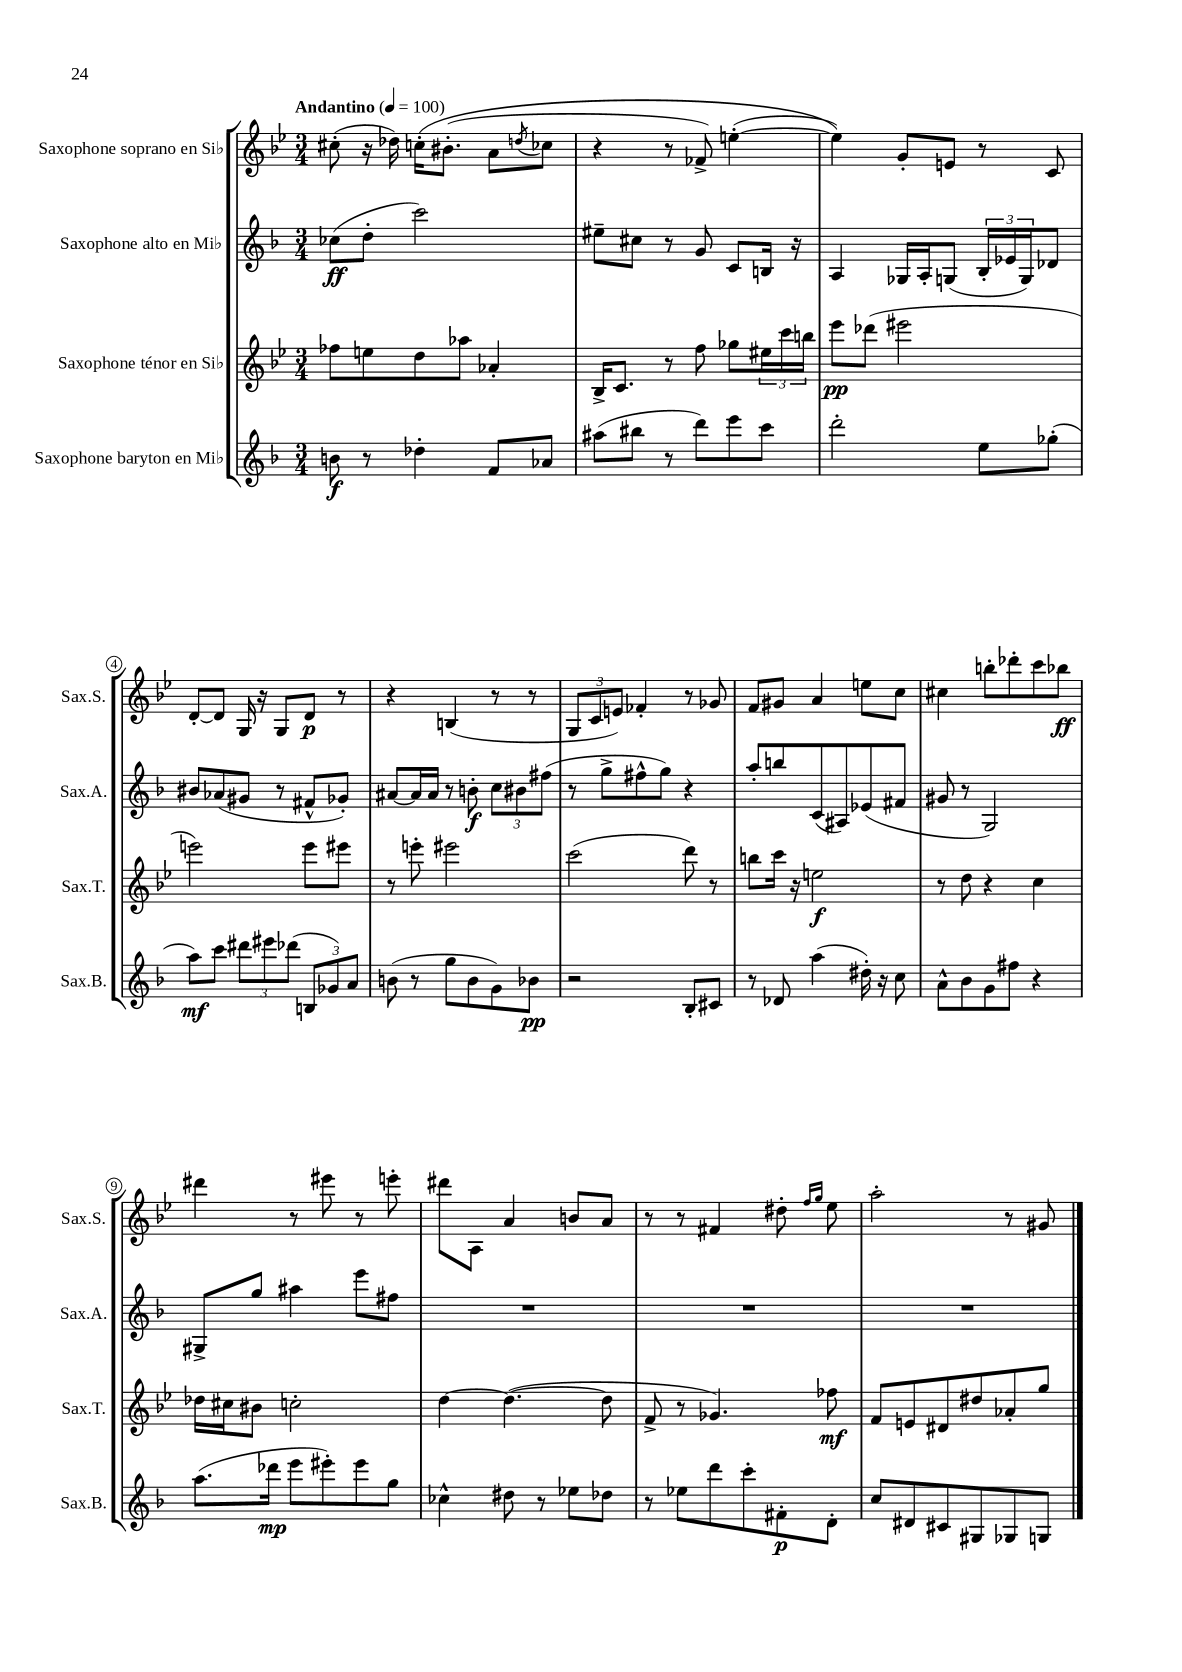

**kern	**dynam	**kern	**dynam	**kern	**dynam	**kern	**dynam
*part4	*part4	*part3	*part3	*part2	*part2	*part1	*part1
*staff4	*staff4	*staff3	*staff3	*staff2	*staff2	*staff1	*staff1
*I"Saxophone baryton en Mi♭	*	*I"Saxophone ténor en Si♭	*	*I"Saxophone alto en Mi♭	*	*I"Saxophone soprano en Si♭	*
*I'Sax.B.	*	*I'Sax.T.	*	*I'Sax.A.	*	*I'Sax.S.	*
*clefG2	*	*clefG2	*	*clefG2	*	*clefG2	*
*k[b-]	*	*k[b-e-]	*	*k[b-]	*	*k[b-e-]	*
*M3/4	*	*M3/4	*	*M3/4	*	*M3/4	*
*MM100	*	*MM100	*	*MM100	*	*MM100	*
=1	=1	=1	=1	=1	=1	=1	=1
!	!	!	!	!	!	!LO:TX:a:B:t=Andantino	!
8bn\	f	8ff-X\L	.	(8cc-X\L	ff	(8cc#X'\	.
8r	.	8een\	.	8dd'\J	.	16r	.
.	.	.	.	.	.	16dd-X\)	.
4dd-X'\	.	8dd\	.	2ccc\)	.	(16ccn'\KL	.
.	.	.	.	.	.	(8.b#X'\J	.
.	.	8aa-X\J	.	.	.	.	.
8f/L	.	4a-X'/	.	.	.	8a\L	.
.	.	.	.	.	.	8qddn/	.
8a-X/J	.	.	.	.	.	8cc-X\J	.
=2	=2	=2	=2	=2	=2	=2	=2
(8aa#X\L	.	16B-^/KL	.	8ee#X~\L	.	4r	.
.	.	8.c/J	.	.	.	.	.
8bb#X\J	.	.	.	8cc#X\J	.	.	.
8r	.	8r	.	8r	.	8r	.
8ddd\L)	.	8ff\	.	8g/	.	8f-X^/)	.
8eee\	.	8gg-X\L	.	8c/L	.	([4een'\	.
8ccc\J	.	24ee#X\L	.	16Bn/Jk	.	.	.
.	.	24ccc\	.	.	.	.	.
.	.	.	.	16r	.	.	.
.	.	24bbn\JJ	.	.	.	.	.
=3	=3	=3	=3	=3	=3	=3	=3
2ddd'\	.	8eee-\L	pp	4A/	.	4ee\]))	.
.	.	(8ddd-X\J	.	.	.	.	.
.	.	2eee#X\	.	16G-X/LL	.	8g'/L	.
.	.	.	.	16A'/J	.	.	.
.	.	.	.	(8Gn/J	.	8en/J	.
8ee\L	.	.	.	24B-'/LL	.	8r	.
.	.	.	.	24e-X/	.	.	.
.	.	.	.	24G/J)	.	.	.
(8gg-X'\J	.	.	.	8d-X/J	.	8c/	.
!!LO:LB:g=z
=4	=4	=4	=4	=4	=4	=4	=4
8aa\L)	mf	2eeen\)	.	8b#X/L	.	[8d'/L	.
8ccc\J	.	.	.	(8a-X/	.	8d/J]	.
12ddd#X\L	.	.	.	8g#X/J	.	16G/	.
.	.	.	.	.	.	16r	.
12eee#X\	.	.	.	.	.	.	.
.	.	.	.	8r	.	8G/L	.
(12ddd-X\J	.	.	.	.	.	.	.
12Bn/L	.	8eee\L	.	8f#X^^/L	.	8d/J	p
12g-X/)	.	.	.	.	.	.	.
.	.	8eee#X\J	.	8g-X'/J)	.	8r	.
12a/J	.	.	.	.	.	.	.
=5	=5	=5	=5	=5	=5	=5	=5
(8bn\	.	8r	.	[8a#X/L	.	4r	.
8r	.	8eeen'\	.	16a#/L]	.	.	.
.	.	.	.	16a#/JJ	.	.	.
8gg\L	.	2eee#X\	.	8r	.	(4Bn/	.
8b\	.	.	.	8bn'\	f	.	.
8g\)	.	.	.	12cc\L	.	8r	.
.	.	.	.	12b#X\	.	.	.
8b-X\J	pp	.	.	.	.	8r	.
.	.	.	.	(12ff#X\J	.	.	.
=6	=6	=6	=6	=6	=6	=6	=6
2r	.	(2ccc\	.	8r	.	12G/L	.
.	.	.	.	.	.	12c/	.
.	.	.	.	8gg^\L	.	.	.
.	.	.	.	.	.	12en/J)	.
.	.	.	.	8ff#X^^\	.	4f-X'/	.
.	.	.	.	8gg\J)	.	.	.
8B-'/L	.	8ddd\)	.	4r	.	8r	.
8c#X/J	.	8r	.	.	.	8g-X/	.
=7	=7	=7	=7	=7	=7	=7	=7
8r	.	8bbn\L	.	8aa'/L	.	8f/L	.
8d-X/	.	16ccc\Jk	.	8bbn/	.	8g#X/J	.
.	.	16r	.	.	.	.	.
(4aa\	.	2een\	f	(8c/	.	4a/	.
.	.	.	.	8A#X/)	.	.	.
16dd#X'\)	.	.	.	(8e-X/	.	8een\L	.
16r	.	.	.	.	.	.	.
8cc\	.	.	.	8f#X/J	.	8cc\J	.
=8	=8	=8	=8	=8	=8	=8	=8
8a^^\L	.	8r	.	8g#X/	.	4cc#X\	.
8b-\	.	8dd\	.	8r	.	.	.
8g\	.	4r	.	2G/)	.	8bbn'\L	.
8ff#X\J	.	.	.	.	.	8ddd-X'\	.
4r	.	4cc\	.	.	.	8ccc\	.
.	.	.	.	.	.	8bb-X\J	ff
!!LO:LB:g=z
=9	=9	=9	=9	=9	=9	=9	=9
(8.aa\L	.	16dd-X\LL	.	8G#X^/L	.	4ddd#X\	.
.	.	16cc#X\J	.	.	.	.	.
.	.	8b#X\J	.	8gg/J	.	.	.
16ddd-X\Jk	mp	.	.	.	.	.	.
8eee\L	.	2ccn'\	.	4aa#X\	.	8r	.
8eee#X'\)	.	.	.	.	.	8eee#X\	.
8eee#\	.	.	.	8eee\L	.	8r	.
8gg\J	.	.	.	8ff#X\J	.	8eeen'\	.
=10	=10	=10	=10	=10	=10	=10	=10
4cc-X^^\	.	[4dd\	.	2.r	.	8ddd#X\L	.
.	.	.	.	.	.	8A\J	.
8dd#X\	.	(4.dd\_	.	.	.	4a/	.
8r	.	.	.	.	.	.	.
8ee-X\L	.	.	.	.	.	8bn/L	.
8dd-X\J	.	8dd\]	.	.	.	8a/J	.
=11	=11	=11	=11	=11	=11	=11	=11
8r	.	8f^/	.	2.r	.	8r	.
8ee-X\L	.	8r	.	.	.	8r	.
8ddd\	.	4.g-X/)	.	.	.	4f#X/	.
8ccc'\	.	.	.	.	.	.	.
8f#X'\	p	.	.	.	.	8dd#X'\	.
.	.	.	.	.	.	16qqff/LL	.
.	.	.	.	.	.	16qqgg/JJ	.
8d'\J	.	8ff-X\	mf	.	.	8ee-\	.
=12	=12	=12	=12	=12	=12	=12	=12
8cc/L	.	8f/L	.	2.r	.	2aa'\	.
8d#X/	.	8en/	.	.	.	.	.
8c#X/	.	8d#X/	.	.	.	.	.
8G#X/	.	8dd#X/	.	.	.	.	.
8G-X/	.	8a-X'/	.	.	.	8r	.
8Gn/J	.	8gg/J	.	.	.	8g#X/	.
==	==	==	==	==	==	==	==
*-	*-	*-	*-	*-	*-	*-	*-
